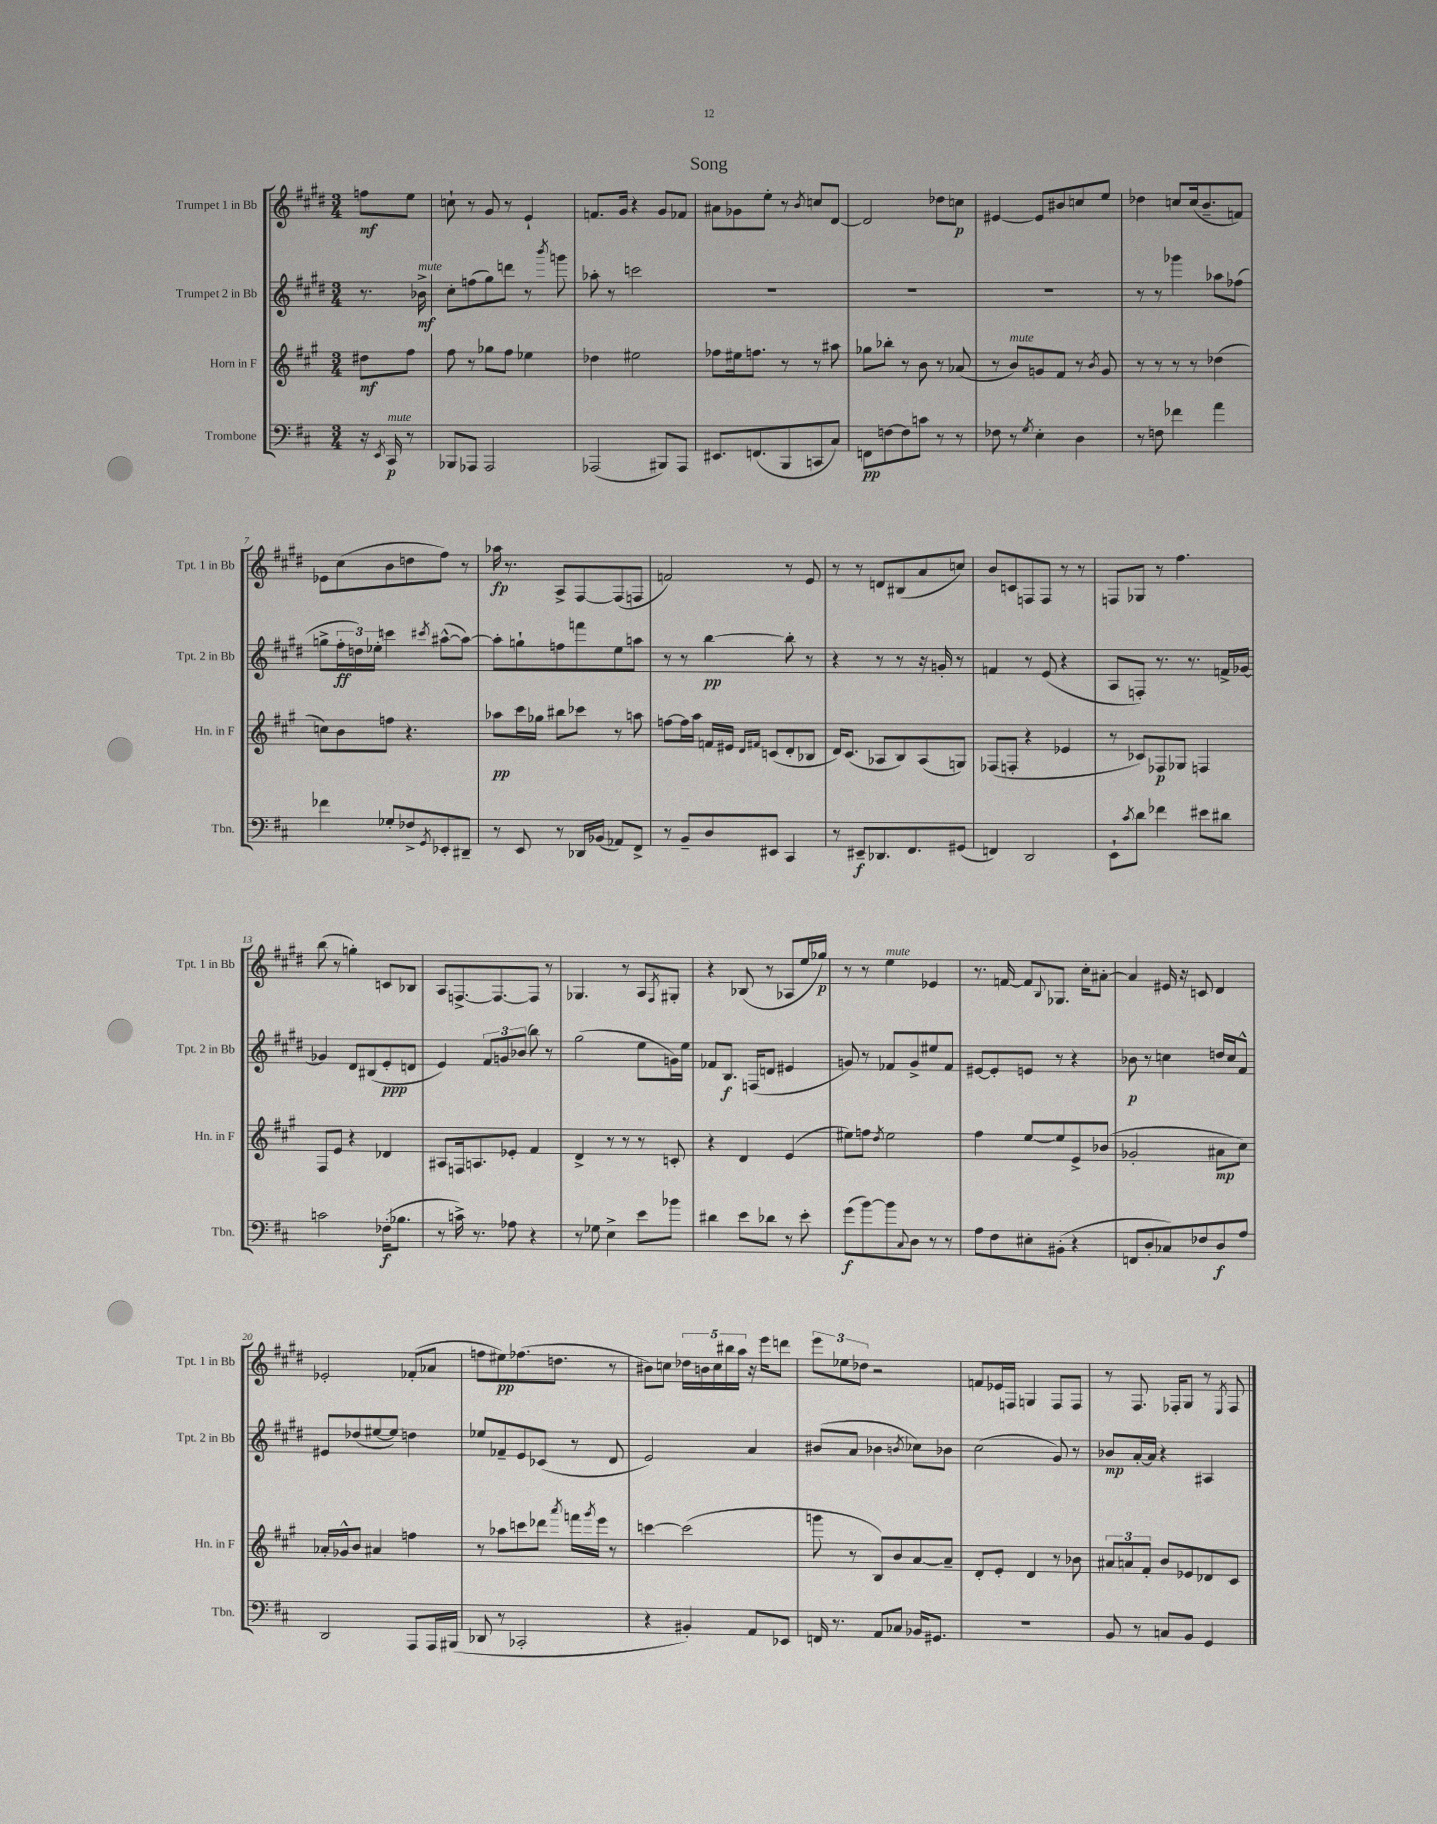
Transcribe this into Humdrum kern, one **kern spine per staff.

**kern	**dynam	**kern	**dynam	**kern	**dynam	**kern	**dynam
*part4	*part4	*part3	*part3	*part2	*part2	*part1	*part1
*staff4	*staff4	*staff3	*staff3	*staff2	*staff2	*staff1	*staff1
*I"Trombone	*	*I"Horn in F	*	*I"Trumpet 2 in Bb	*	*I"Trumpet 1 in Bb	*
*I'Tbn.	*	*I'Hn. in F	*	*I'Tpt. 2 in Bb	*	*I'Tpt. 1 in Bb	*
*clefF4	*	*clefG2	*	*clefG2	*	*clefG2	*
*k[f#c#]	*	*k[f#c#g#]	*	*k[f#c#g#d#]	*	*k[f#c#g#d#]	*
*M3/4	*	*M3/4	*	*M3/4	*	*M3/4	*
=	=	=	=	=	=	=	=
16r	.	8dd#X\L	mf	8.r	.	8ffn\L	mf
8qEE/	.	.	.	.	.	.	.
!LO:TX:a:i:t=mute	!	!	!	!	!	!	!
16CC#/	p	.	.	.	.	.	.
8r	.	8ff#\J	.	.	.	8ee\J	.
!	!	!	!	!LO:TX:a:i:t=mute	!	!	!
.	.	.	.	16b-X^\	mf	.	.
=1	=1	=1	=1	=1	=1	=1	=1
8BBB-X/L	.	8ff#\	.	8cc#'\L	.	8ccn`\	.
8AAA-X/J	.	8r	.	(8ffn\	.	8r	.
2AAA-/	.	8gg-X\L	.	8gg#\)	.	8g#/	.
.	.	8ff#\J	.	8dddn\J	.	8r	.
.	.	4ee-X\	.	8r	.	4e`/	.
.	.	.	.	8qbbb/	.	.	.
.	.	.	.	8gggn\	.	.	.
=2	=2	=2	=2	=2	=2	=2	=2
(2AAA-X/	.	4dd-X\	.	8aa-X'\	.	8.fn/L	.
.	.	.	.	8r	.	.	.
.	.	.	.	.	.	16g#/Jk	.
.	.	2ee#X\	.	2cccn\	.	4r	.
8BBB#X/L)	.	.	.	.	.	8g#/L	.
8AAA-/J	.	.	.	.	.	8f-X/J	.
=3	=3	=3	=3	=3	=3	=3	=3
8.EE#X/L	.	8ff-X\L	.	2.r	.	8a#X\L	.
.	.	16ee#X\k	.	.	.	8g-X\	.
(8.FFn/	.	8.ffn\J	.	.	.	.	.
.	.	.	.	.	.	8ee'\J	.
8BBB/	.	8r	.	.	.	8r	.
.	.	.	.	.	.	8qb/	.
8CCn/	.	8r	.	.	.	8ccn/L	.
8C#/J)	.	8aa#X\	.	.	.	[8d#/J	.
=4	=4	=4	=4	=4	=4	=4	=4
8FFn\L	pp	8gg-X\L	.	2.r	.	2d#/]	.
[8Fn\	.	8bb-X'\J	.	.	.	.	.
8F\]	.	8r	.	.	.	.	.
8cn\J	.	8b\	.	.	.	.	.
8r	.	8r	.	.	.	8dd-X\L	.
8r	.	(8a-X/	.	.	.	8ccn\J	p
=5	=5	=5	=5	=5	=5	=5	=5
8F-X\	.	8r	.	2.r	.	[4e#X/	.
!	!	!LO:TX:a:i:t=mute	!	!	!	!	!
8r	.	8b/L)	.	.	.	.	.
8qG/	.	.	.	.	.	.	.
4E'\	.	8gn/	.	.	.	8e#/L]	.
.	.	8f#/J	.	.	.	8b#X/	.
4D\	.	8r	.	.	.	8ccn/	.
.	.	8qb/	.	.	.	.	.
.	.	8g/	.	.	.	8ee/J	.
=6	=6	=6	=6	=6	=6	=6	=6
8r	.	8r	.	8r	.	4dd-X\	.
8Fn\	.	8r	.	8r	.	.	.
4f-X\	.	8r	.	4ggg-X\	.	8ccn/L	.
.	.	8r	.	.	.	(16cc/k	.
.	.	.	.	.	.	8.b~/	.
4a\	.	(4dd-X\	.	8aa-X\L	.	.	.
.	.	.	.	(8ff-X\J	.	8fn/J)	.
!!LO:LB:g=z
=7	=7	=7	=7	=7	=7	=7	=7
4f-X\	.	8ccn\L)	.	8ggn^\L	.	8e-X\L	.
.	.	8b\	.	24ff#'\L	ff	(8cc#\	.
.	.	.	.	24ddn\)	.	.	.
.	.	.	.	24ee-X'\JJ	.	.	.
8G-X'/L	.	8ffn\J	.	4cccn\	.	8b\	.
8F-X^/	.	4.r	.	.	.	8ddn\	.
8qGG/	.	.	.	8qccc#X/	.	.	.
8EE-X'/	.	.	.	([8aa#X^^\L	.	8ff#\J)	.
8DD#X~/J	.	.	.	8aa#\J_)	.	8r	.
=8	=8	=8	=8	=8	=8	=8	=8
8r	.	8aa-X\L	pp	8aa#'\L]	.	16aa-X\	fp
.	.	.	.	.	.	8.r	.
8EE/	.	16ccc#\L	.	8ggn`\	.	.	.
.	.	16gg-X\JJ	.	.	.	.	.
8r	.	8bb#X\L	.	8ffn\	.	8A^/L	.
16DD-X/LL	.	8ccc-X\J	.	8fffn\	.	[8F#/	.
(16BB-X/JJ	.	.	.	.	.	.	.
8AA-X/L)	.	8r	.	8ee\	.	(8F#/]	.
8FF#^/J	.	8aan\	.	8aan\J	.	8Fn/J	.
=9	=9	=9	=9	=9	=9	=9	=9
8r	.	[8ffn\L	.	8r	.	2fn/)	.
8BB~/L	.	16ff\L]	.	8r	.	.	.
.	.	16aa\JJ	.	.	.	.	.
8D/	.	16fn/LL	.	[4bb\	pp	.	.
.	.	16e#X/JJ	.	.	.	.	.
.	.	16qqd/LL	.	.	.	.	.
.	.	16qqf#X/JJ	.	.	.	.	.
8EE#X/J	.	(8cn/L	.	.	.	.	.
4CC#/	.	8d'/	.	8bb'\]	.	8r	.
.	.	8B-X/J	.	8r	.	8e/	.
=10	=10	=10	=10	=10	=10	=10	=10
8r	.	16d/KL)	.	4r	.	8r	.
.	.	(8.c#/J	.	.	.	.	.
8EE#X~/L	f	.	.	.	.	8r	.
8.DD-X/	.	8A-X/L	.	8r	.	8dn/L	.
.	.	8B/)	.	8r	.	(8B#X/	.
8.FF#/	.	.	.	.	.	.	.
.	.	(8A-/	.	16r	.	8a/	.
.	.	.	.	16gn'/	.	.	.
(8GG#X/J	.	8Gn/J)	.	8r	.	8ccn/J)	.
=11	=11	=11	=11	=11	=11	=11	=11
4FFn/)	.	(8F-X/L	.	4fn/	.	8b/L	.
.	.	8Fn'/J	.	.	.	8cn/	.
2DD/	.	4r	.	8r	.	8Fn/	.
.	.	.	.	(8e/	.	8F/J	.
.	.	4e-X/	.	4r	.	8r	.
.	.	.	.	.	.	8r	.
=12	=12	=12	=12	=12	=12	=12	=12
8EE`\L	.	8r	.	8A/L	.	8Fn/L	.
8qc#/	.	.	.	.	.	.	.
8d\J	.	8c-X/L)	.	8Fn'/J)	.	8G-X/J	.
4f-X\	.	8F-X/	p	8.r	.	8r	.
.	.	8G-X/J	.	.	.	4.ff#\	.
.	.	.	.	8.r	.	.	.
8e#X\L	.	4Fn/	.	.	.	.	.
8d#X\J	.	.	.	16fn^/LL	.	.	.
.	.	.	.	[16g-X/JJ	.	.	.
!!LO:LB:g=z
=13	=13	=13	=13	=13	=13	=13	=13
2cn\	.	8F#/L	.	4g-X/]	.	(8bb\	.
.	.	8e/J	.	.	.	8r	.
.	.	4r	.	8d#/L	.	4ggn'\)	.
.	.	.	.	(8B#X/	.	.	.
(16F-X'\KL	f	4d-X/	.	8e'/	ppp	8cn/L	.
8.B-X\J	.	.	.	.	.	.	.
.	.	.	.	8dn/J	.	8B-X/J	.
=14	=14	=14	=14	=14	=14	=14	=14
8r	.	8A#X/L	.	4e/)	.	8A/L	.
16cn^\)	.	16Fn/k	.	.	.	[8.Fn^/	.
8.r	.	8.An/	.	.	.	.	.
.	.	.	.	12f#/L	.	.	.
.	.	.	.	.	.	8.F/_	.
.	.	.	.	12gn/	.	.	.
8A-X\	.	8e-X'/J	.	.	.	.	.
.	.	.	.	(12b-X/J	.	.	.
4r	.	4f#/	.	8bb\)	.	8F/J]	.
.	.	.	.	8r	.	8r	.
=15	=15	=15	=15	=15	=15	=15	=15
8r	.	4d^/	.	(2gg#\	.	4.G-X/	.
8G-X\	.	.	.	.	.	.	.
4E^\	.	8r	.	.	.	.	.
.	.	8r	.	.	.	8r	.
8e\L	.	8r	.	8ee\L	.	8A/L	.
.	.	.	.	.	.	8qF#/	.
8b-X\J	.	8cn'/	.	16gn\L)	.	8G#X'/J	.
.	.	.	.	16ee\JJ	.	.	.
=16	=16	=16	=16	=16	=16	=16	=16
4d#X\	.	4r	.	8f-X/L	.	4r	.
.	.	.	.	8.B/J	f	.	.
8e\L	.	4d/	.	.	.	(8B-X/	.
.	.	.	.	(16Fn/KL	.	.	.
8d-X\J	.	.	.	8dn/J	.	8r	.
8r	.	(4e/	.	4e#X/	.	8A-X/L	.
8e'\	.	.	.	.	.	16ee/L	.
.	.	.	.	.	.	16gg-X/JJ)	p
=17	=17	=17	=17	=17	=17	=17	=17
(8g\L	f	8ee#X\L)	.	8gn/)	.	8r	.
[8b\)	.	8ffn\J	.	8r	.	8r	.
.	.	8qdd/	.	.	.	.	.
!	!	!	!	!	!	!LO:TX:a:i:t=mute	!
8b\]	.	2ee#\	.	8f-X/L	.	4ee\	.
8qqC#/	.	.	.	.	.	.	.
8D\J	.	.	.	8g^/	.	.	.
8r	.	.	.	8ee#X/	.	4e-X/	.
8r	.	.	.	8f-/J	.	.	.
=18	=18	=18	=18	=18	=18	=18	=18
8A\L	.	4ff#\	.	[8e#X/L	.	8.r	.
8F#\	.	.	.	8e#'/]	.	.	.
.	.	.	.	.	.	[16fn/	.
8E#X'\	.	[8ee/L	.	8en/J	.	8f/L]	.
.	.	.	.	.	.	8qqB/	.
(8BB#X'\J	.	8ee/]	.	8r	.	8.G-X/J	.
4r	.	8e^/	.	4r	.	.	.
.	.	.	.	.	.	16cc#'\KL	.
.	.	(8b-X/J	.	.	.	[8a#X'\J	.
=19	=19	=19	=19	=19	=19	=19	=19
8FFn/L	.	2g-X'/	.	8b-X\	p	4a#/]	.
8D'/	.	.	.	8r	.	.	.
8C-X/)	.	.	.	4ccn\	.	16e#X/	.
.	.	.	.	.	.	16r	.
8F-X/	.	.	.	.	.	8cn/	.
8D/	f	8a#X\L	mp	16ddn/LL	.	4d#/	.
.	.	.	.	16cc/J	.	.	.
8A/J	.	8cc#\J)	.	8f#^^/J	.	.	.
!!LO:LB:g=z
=20	=20	=20	=20	=20	=20	=20	=20
2DD/	.	16a-X'/LL	.	8e#X/L	.	2e-X'/	.
.	.	16g-X^^/J	.	.	.	.	.
.	.	8b/J	.	(8dd-X/	.	.	.
.	.	4a#X/	.	[8ee#X/	.	.	.
.	.	.	.	8ee#/J])	.	.	.
8AAA/L	.	4ffn\	.	4ddn\	.	(8f-X'/L	.
16AAA/L	.	.	.	.	.	8a-X/J	.
(16BBB#X/JJ	.	.	.	.	.	.	.
=21	=21	=21	=21	=21	=21	=21	=21
8DD-X/	.	8r	.	8ee-X/L	.	8ffn\L	.
8r	.	8aa-X\L	.	8f-X~/	.	8ee#X\)	pp
2CC-X'/	.	8cccn\	.	8e/	.	(8.ff-X\	.
.	.	8ddd-X\J	.	(8c-X/J	.	.	.
.	.	.	.	.	.	8.ddn\J	.
.	.	8qaaa/	.	.	.	.	.
.	.	16fffn\LL	.	8r	.	.	.
.	.	8qggg#/	.	.	.	.	.
.	.	16eee\JJ	.	.	.	.	.
.	.	8r	.	8d#/	.	8r	.
=22	=22	=22	=22	=22	=22	=22	=22
4r	.	[4cccn\	.	2e/)	.	8b#X\L)	.
.	.	.	.	.	.	8ccn\J	.
4BB#X'/)	.	(2ccc\]	.	.	.	20dd-X\LL	.
.	.	.	.	.	.	20bn\	.
.	.	.	.	.	.	20cc\	.
.	.	.	.	.	.	20bb#X\	.
.	.	.	.	.	.	20aa\JJ	.
8AA/L	.	.	.	4a/	.	16r	.
.	.	.	.	.	.	16eee\KL	.
8EE-X/J	.	.	.	.	.	8dddn\J	.
=23	=23	=23	=23	=23	=23	=23	=23
16FFn/	.	8gggn\	.	(8b#X/L	.	12eee\L	.
8.r	.	.	.	.	.	.	.
.	.	.	.	.	.	12ee-X\	.
.	.	8r	.	8a/J	.	.	.
.	.	.	.	.	.	12dd-X\J	.
8AA/L	.	8B/L)	.	4b-X\	.	2r	.
8C-X/J	.	8b/	.	.	.	.	.
.	.	.	.	8qbn/	.	.	.
16BB-X/KL	.	[8a/	.	8cc-X\L)	.	.	.
8.GG#X/J	.	.	.	.	.	.	.
.	.	8a~/J]	.	8b-X\J	.	.	.
=24	=24	=24	=24	=24	=24	=24	=24
2.r	.	8d'/L	.	(2cc#\	.	8fn/L	.
.	.	8e'/J	.	.	.	16e-X/L	.
.	.	.	.	.	.	16Fn/JJ	.
.	.	4d/	.	.	.	4Gn/	.
.	.	8r	.	8g#/)	.	8F/L	.
.	.	8b-X\	.	8r	.	8F/J	.
=25	=25	=25	=25	=25	=25	=25	=25
8BB/	.	12a#X/L	.	8b-X/L	mp	8r	.
.	.	12an/	.	.	.	.	.
8r	.	.	.	[16a'/L	.	8.F#/	.
.	.	12f#'/J	.	.	.	.	.
.	.	.	.	16a/JJ]	.	.	.
8Cn/L	.	8b/L	.	4r	.	.	.
.	.	.	.	.	.	16F-X'/KL	.
8BB/J	.	8e-X/	.	.	.	8G#/J	.
4GG/	.	8d-X/	.	4A#X/	.	8r	.
.	.	.	.	.	.	8qE/	.
.	.	8c#/J	.	.	.	8F-/	.
==	==	==	==	==	==	==	==
*-	*-	*-	*-	*-	*-	*-	*-
